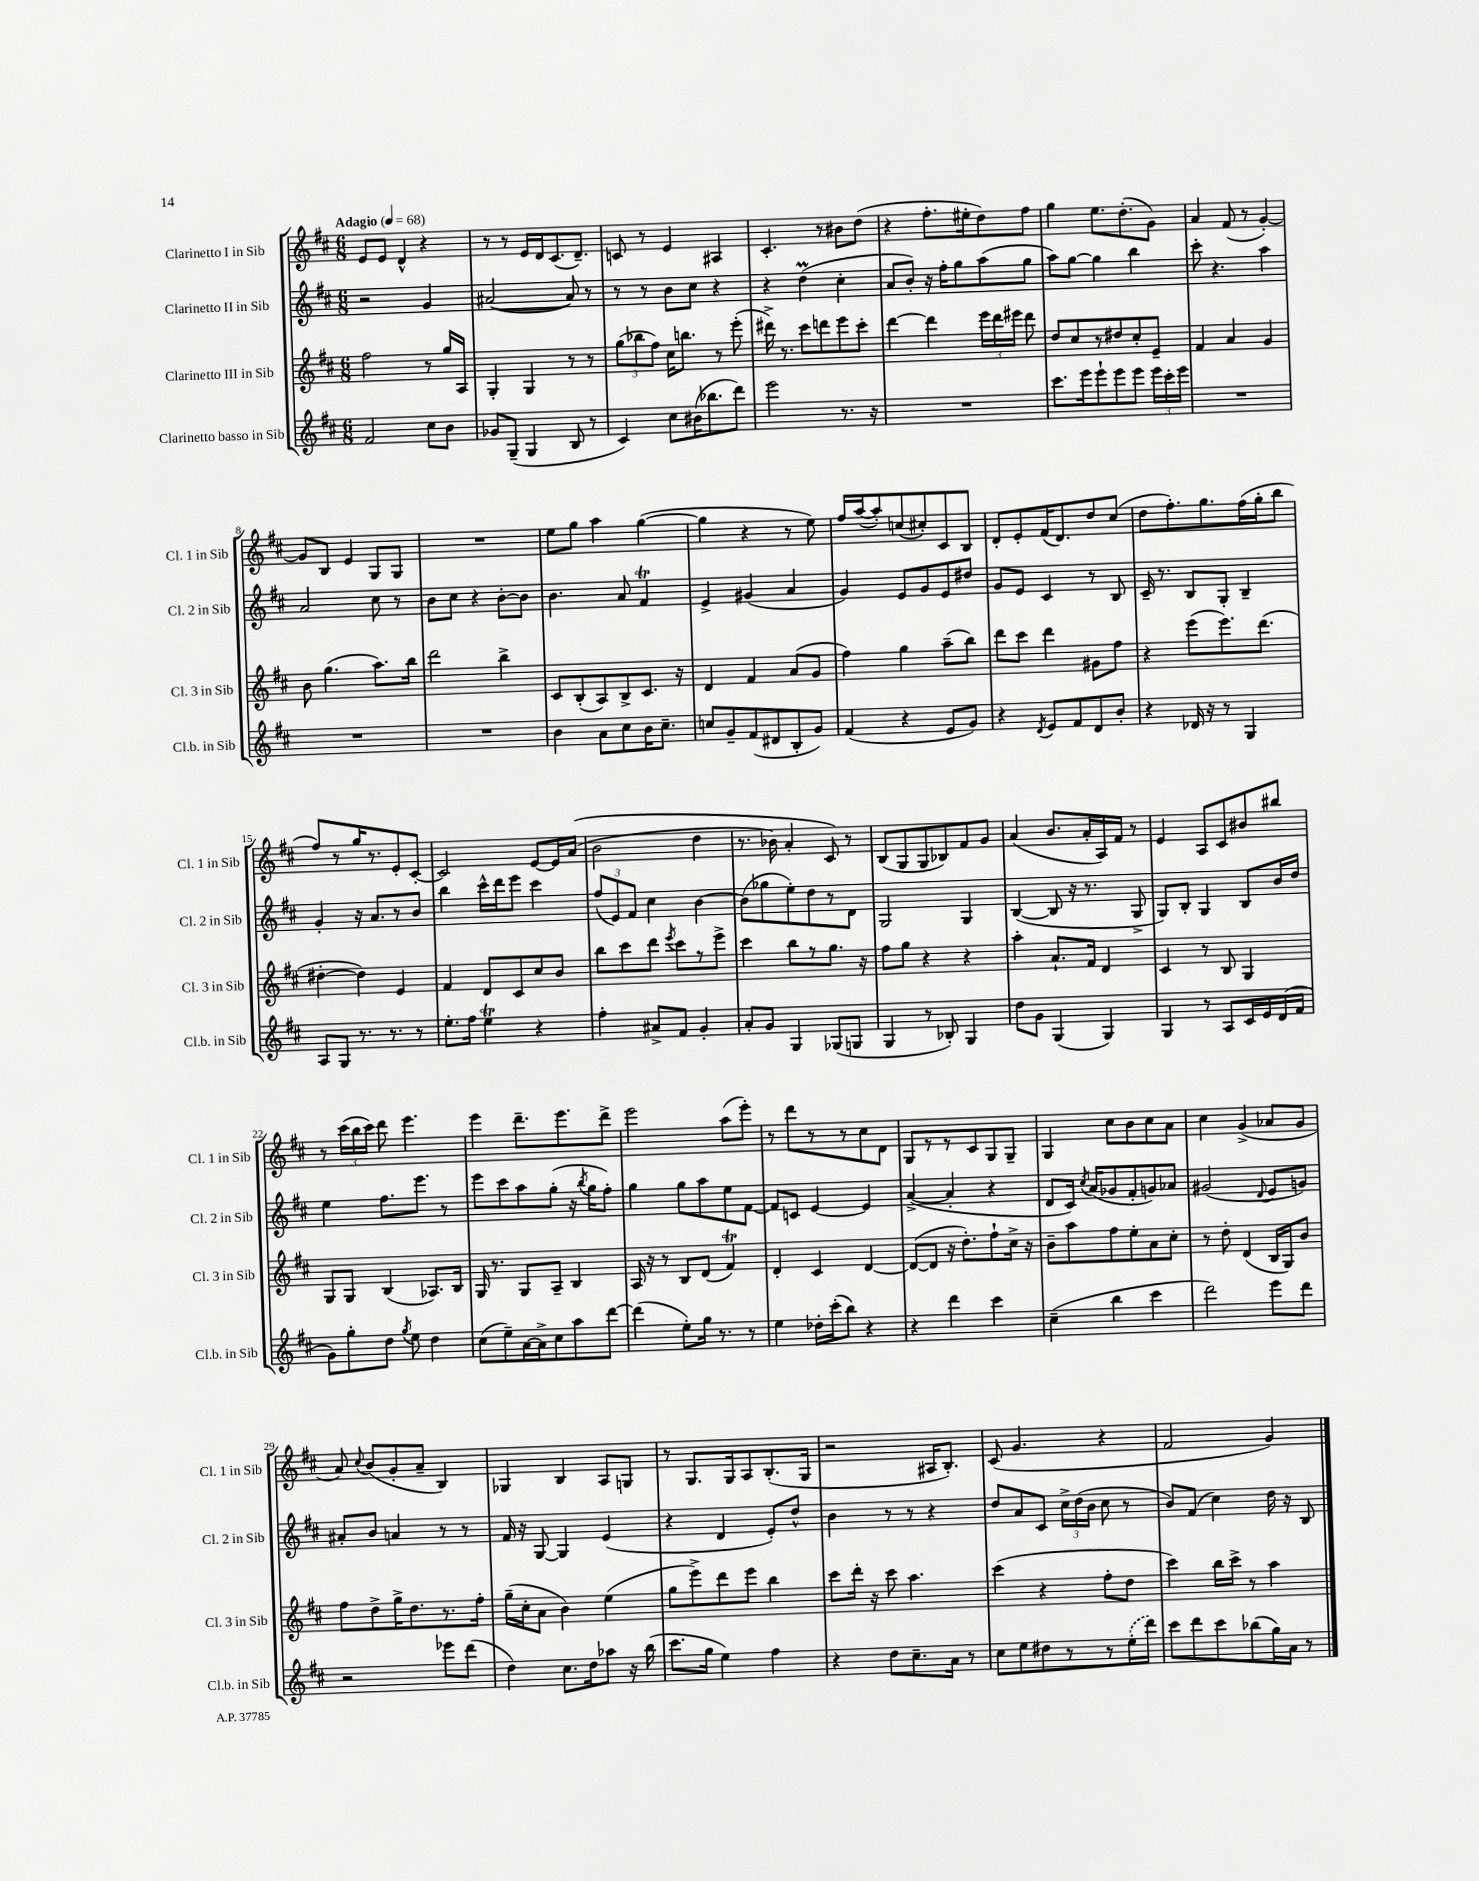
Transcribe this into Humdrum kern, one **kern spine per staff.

**kern	**kern	**kern	**kern
*staff4	*staff3	*staff2	*staff1
*clefG2	*clefG2	*clefG2	*clefG2
*k[f#c#]	*k[f#c#]	*k[f#c#]	*k[f#c#]
*M6/8	*M6/8	*M6/8	*M6/8
*MM68	*MM68	*MM68	*MM68
2f#/	2ff#\	2r	8e/L
.	.	.	8e/J
.	.	.	4d^^/
8cc#\L	8r	4g/	4r
8b\J	16gg/LL	.	.
.	16A/JJ	.	.
=	=	=	=
8g-/L	4G'/	([2a#/	8r
(8G~/J	.	.	8r
4G/	4G/	.	16e/LL
.	.	.	16d/J
.	.	.	(8.c#/
8B/	8r	8a#/])	.
.	.	.	8.d~/J)
8r	8r	8r	.
=	=	=	=
4c#/)	(12gg\L	8r	8c/
.	12bb-\	.	.
.	.	8r	8r
.	12ff#\J)	.	.
8cc#\L	16cc#\LK	8b\L	4e/
.	8.bb\J	.	.
(16b#\K	.	8cc#\J	.
8.bb-\	.	.	.
.	8r	4r	4A#/
8ddd\J)	(8eee'\	.	.
=	=	=	=
2eee\	16ddd#^\)	4r	4.c#'/
.	8.r	.	.
.	8ccc#\L	(4dd\	.
.	8ddd\	.	8r
8.r	8eee\	4cc#'\	8b#\L
.	8ccc#'\J	.	(8dd\J
16r	.	.	.
=	=	=	=
2.r	[4ddd\	8a/L	4r
.	.	8b'/J)	.
.	4ddd\]	16r	8.ff#'\L
.	.	16ff#'\LK	.
.	.	8gg\	.
.	.	.	16ee#'\k
.	24eee\LL	(8aa\	8dd\)
.	24ddd\	.	.
.	24eee#\JJ	.	.
.	8ddd\	8gg\J	8ff#\J
=	=	=	=
8.ccc#\L	8dd/L	8aa\L)	4gg\
.	8cc#/	[8gg\J	.
16eee\k	.	.	.
8eee`\	8r	4gg\]	8.ee\L
8eee\	8dd#/	.	.
.	.	.	(8.dd'\
8eee\J	8cc#'/	4bb\	.
24eee\LL	8e~/J	.	8g\J)
24ccc#'\	.	.	.
24eee\JJ	.	.	.
=	=	=	=
2.r	4f#/	8ccc#'\	4a/
.	.	4.r	.
.	4a/	.	(8f#/
.	.	.	8r
.	4g/	4aa\	[4g'/)
=	=	=	=
2.r	8b\	2a/	8g/]L
.	(4.gg\	.	8B/J
.	.	.	4e/
.	8.aa\L)	8cc#\	8G/L
.	.	8r	8G/J
.	16bb\Jk	.	.
=	=	=	=
2.r	2ddd\	8b\L	2.r
.	.	8cc#\J	.
.	.	4r	.
.	4bb^\	[8b'\L	.
.	.	8b\]J	.
=	=	=	=
4b\	8c#/L	4.b\	8ee\L
.	(8B'/	.	8gg\J
8a\L	8A/)	.	4aa\
8cc#\	8B^/	8a/	.
16b\K	8.c#/J	4f#/	([4gg\
8.cc#~\J	.	.	.
.	16r	.	.
=	=	=	=
8cc/L	4d/	4e^/	4gg\]
8g~/	.	.	.
(8f#/	4f#/	(4g#/	4r
8d#/	.	.	.
8B'/	(8a/L	4a/	8r
8g/J)	8g/J	.	8ee\)
=	=	=	=
(4f#/	4ff#\)	4g/)	16ff#/LL
.	.	.	([16aa/J
.	.	.	8aa'/])
4r	4gg\	8e/L	(8cc/
.	.	8g/	8cc#'/)
8e/L	(8aa~\L	8e/	8c#/
8g/J)	8bb\J)	8dd#/J	8B/J
=	=	=	=
4r	8ddd\L	8g/L	8d'/L
.	8ccc#\J	8e/J	8e'/
8qd/	.	.	.
8e/L	4ddd\	4c#/	(16f#/K
.	.	.	8.d/)
8f#/	.	.	.
8d/	8g#\L	8r	8dd/
8b'/J	8ff#\J	8B/	(8cc#/J
=	=	=	=
4r	4r	16c#~/	8dd\L
.	.	8.r	.
.	.	.	8.ff#'\)
16d-/	(8eee\L	8B/L	.
16r	.	.	8.gg\
8r	8.eee\)	8G'/J	.
4G/	.	4B~/	(16ff#\L
.	(8.ddd\J	.	16gg'\J
.	.	.	8bb\J
=	=	=	=
8A/L	[4dd#'\	4g'/	8ff#/L)
8G/J	.	.	8r
8.r	4dd#\])	16r	16gg/K
.	.	8.a/L	8.r
8.r	.	.	.
.	4e/	8r	8e'/
8r	.	8b/J	[8c#'/J
=	=	=	=
8.ee'\L	4f#/	4bb\	2c#/]
16ff#\Jk	.	.	.
4ee\	8d/L	16ccc#^^\LL	.
.	.	16ddd\J	.
.	8c#/	8eee\J	.
4r	8cc#/	4ccc#\	[8e/L
.	8b/J	.	16e/]L
.	.	.	&((16a/JJ
=	=	=	=
4ff#'\	8bb\L	(12ff#/L	2b\
.	.	12e/)	.
.	8ccc#\	.	.
.	.	12f#/J	.
8a#^/L	8ddd\J	4cc#\	.
.	8qeee/	.	.
8f#/J	8ccc#\L	.	.
4g'/	8r	[4b\	4dd\
.	8eee^\J	.	.
=	=	=	=
8a'/L	4ccc#\	(8b\]L	8.r
8g/J	.	8gg-\	.
.	.	.	16b-\)
4G/	8bb\L	8ee'\)	4a'/
.	8r	8dd\	.
(8G-/L	8.gg\J	8r	8c#/&)
8G/J	.	8d\J	8r
.	16r	.	.
=	=	=	=
4G/	8ff#\L	2G/	(8B/L
.	8gg\J	.	8G/
8r	4r	.	8G/
8B-'/)	.	.	8B-/)
4G/	4r	4G/	8f#/
.	.	.	8g/J
=	=	=	=
8dd\L	4aa'\	([4B/	(4a/
8g\J	.	.	.
(4G/	8.a`/L	8B/]	8.b/L
.	.	16r	.
.	16f#/Jk	8.r	16a'/L
4G/)	4d/	.	16A/)
.	.	.	16f#/JJ
.	.	8G^/	8r
=	=	=	=
4G/	4c#/	8G/L)	4e/
.	.	8B'/J	.
8r	8r	4G/	8A/L
8A/L	8B/	.	8c#/
16c#/L	4G/	8B/L	8b#/
16e/	.	.	.
(16d/	.	16b/L	8bb#/J
16f#/JJ	.	16dd/JJ	.
=	=	=	=
8g\L)	8G/L	4ee\	8r
8gg'\	8G/J	.	(24ccc#\LL
.	.	.	24bb\
.	.	.	24ccc#\JJ)
8dd\J	(4B/	8.ff#\L	8ddd\
8qgg/	.	.	.
8ee\	.	.	4.eee\
.	.	8.eee\J	.
4dd\	8.A-/L)	.	.
.	.	8r	.
.	16B/Jk	.	.
=	=	=	=
(8cc#\L	16G/	8eee\L	4eee\
.	8.r	.	.
8ee~\)	.	8ccc#\	.
[16a\L	8G/L	8aa\	8.ddd~\L
16a^\]J	.	.	.
8cc#\	8A~/J	(8gg'\J	.
.	.	.	8.eee\
8aa\	4B/	16r	.
.	.	8qbb/	.
.	.	16gg\LK	.
[8ddd\J	.	8ff#'\J)	8ddd^\J
=	=	=	=
(4ddd\]	16A/	4gg\	2eee\
.	16r	.	.
.	8r	.	.
8ee'\L)	8B/L	8gg\L	.
16gg\Jk	(8d/J	8aa\	.
8.r	.	.	.
.	4f#/)	8ee\	(8aa\L
8r	.	[8f#\J	8eee'\J)
=	=	=	=
4ee\	4d'/	8f#/]L	8r
.	.	8c/J	8ddd\L
16dd-'\LL	4c#/	[4e/	8r
(16ccc#'\J	.	.	.
8bb\J)	.	.	8r
4r	[4d/	4e/]	8cc#\
.	.	.	8d\J
=	=	=	=
4r	(8d/_L	([4a^/	8G/L
.	8d/]J	.	8r
4ddd\	16r	4a'/]	8r
.	8.dd'\L)	.	.
.	.	.	8c#/
4ccc#\	8ff#`\	4r	8G/
.	16cc#^\Jk	.	8G~/J
.	16r	.	.
=	=	=	=
(4cc#~\	8b~\L	8d/L	4G/
.	8aa\	16c#/Jk)	.
.	.	8qcc#/	.
.	.	(16a/LK	.
4bb\	8ff#\	8g-/	8cc#\L
.	8ee'\	8f#'/	8b\
4ccc#\	8a\	8g/)	8cc#\
.	8cc#'\J	8a-/J	8a\J
=	=	=	=
2ddd\)	8r	(2g#/	4cc#\
.	8dd'\	.	.
.	(4d/	.	(4g^/
.	.	8qqd/	.
8eee\L	16B/LL	8e/L	8a-/L
.	16G/J)	.	.
8ddd\J	8b/J	8g/J)	8g/J
=	=	=	=
2r	8ff#\L	8a#'/L	8a/)
.	.	.	8qqcc#/
.	8dd^\	8b/J	(8b/L
.	16gg^\K	4a/	8g'/
.	8.dd\	.	.
.	.	.	8a~/J
8eee-\L	8.r	8r	4B/)
(8ddd\J	.	8r	.
.	16ff#'\Jk	.	.
=	=	=	=
4dd\)	(16gg~\LL	16f#/	4G-/
.	16cc#'\J	16r	.
.	8a\J	[8G/	.
8.cc#\L	4b\)	4G/]	4B/
16dd\k	.	.	.
8aa-\J	(4ee\	(4e/	8A/L
16r	.	.	8G/J
(16bb\	.	.	.
=	=	=	=
8.ccc#\L	8gg\L	4r	8r
.	8eee^\)	.	8.G/L
16gg\Jk	.	.	.
4ee\)	8ddd\	4d/	.
.	.	.	16G/k
.	8eee\J	.	8A/
4ff#\	4bb\	8e'/L)	(8.B'/
.	.	8dd^^/J	.
.	.	.	16G/Jk
=	=	=	=
4r	8ccc#\L	4b\	2r
.	16ddd'\Jk	.	.
.	16r	.	.
8dd\L	8ccc#\	8r	.
8.cc#~\	4.aa\	8r	.
.	.	4r	16A#/LK
16a\Jk	.	.	8.B'/J)
8r	.	.	.
=	=	=	=
8cc#\L	(4ccc#\	8dd/L	(8c#/
8ee\	.	8a/	4.g/
8dd#\	4r	8c#/J	.
8r	.	24cc#^\LL	.
.	.	(24dd\	.
.	.	24b\JJ	.
8r	8ff#'\L	8cc#\	4r
(16ee'\L	8dd\J	8r	.
16ddd\JJ)	.	.	.
=	=	=	=
8ccc#\L	4ccc#\)	8b/L)	2f#/
8ddd\	.	(8f#/J	.
8ccc#\	16bb\LL	4cc#\)	.
.	16ccc#^\JJ	.	.
(8bb-\	8r	.	.
16gg\L)	4aa\	16dd\	4g/)
16a\JJ	.	16r	.
8r	.	8B/	.
==	==	==	==
*-	*-	*-	*-
